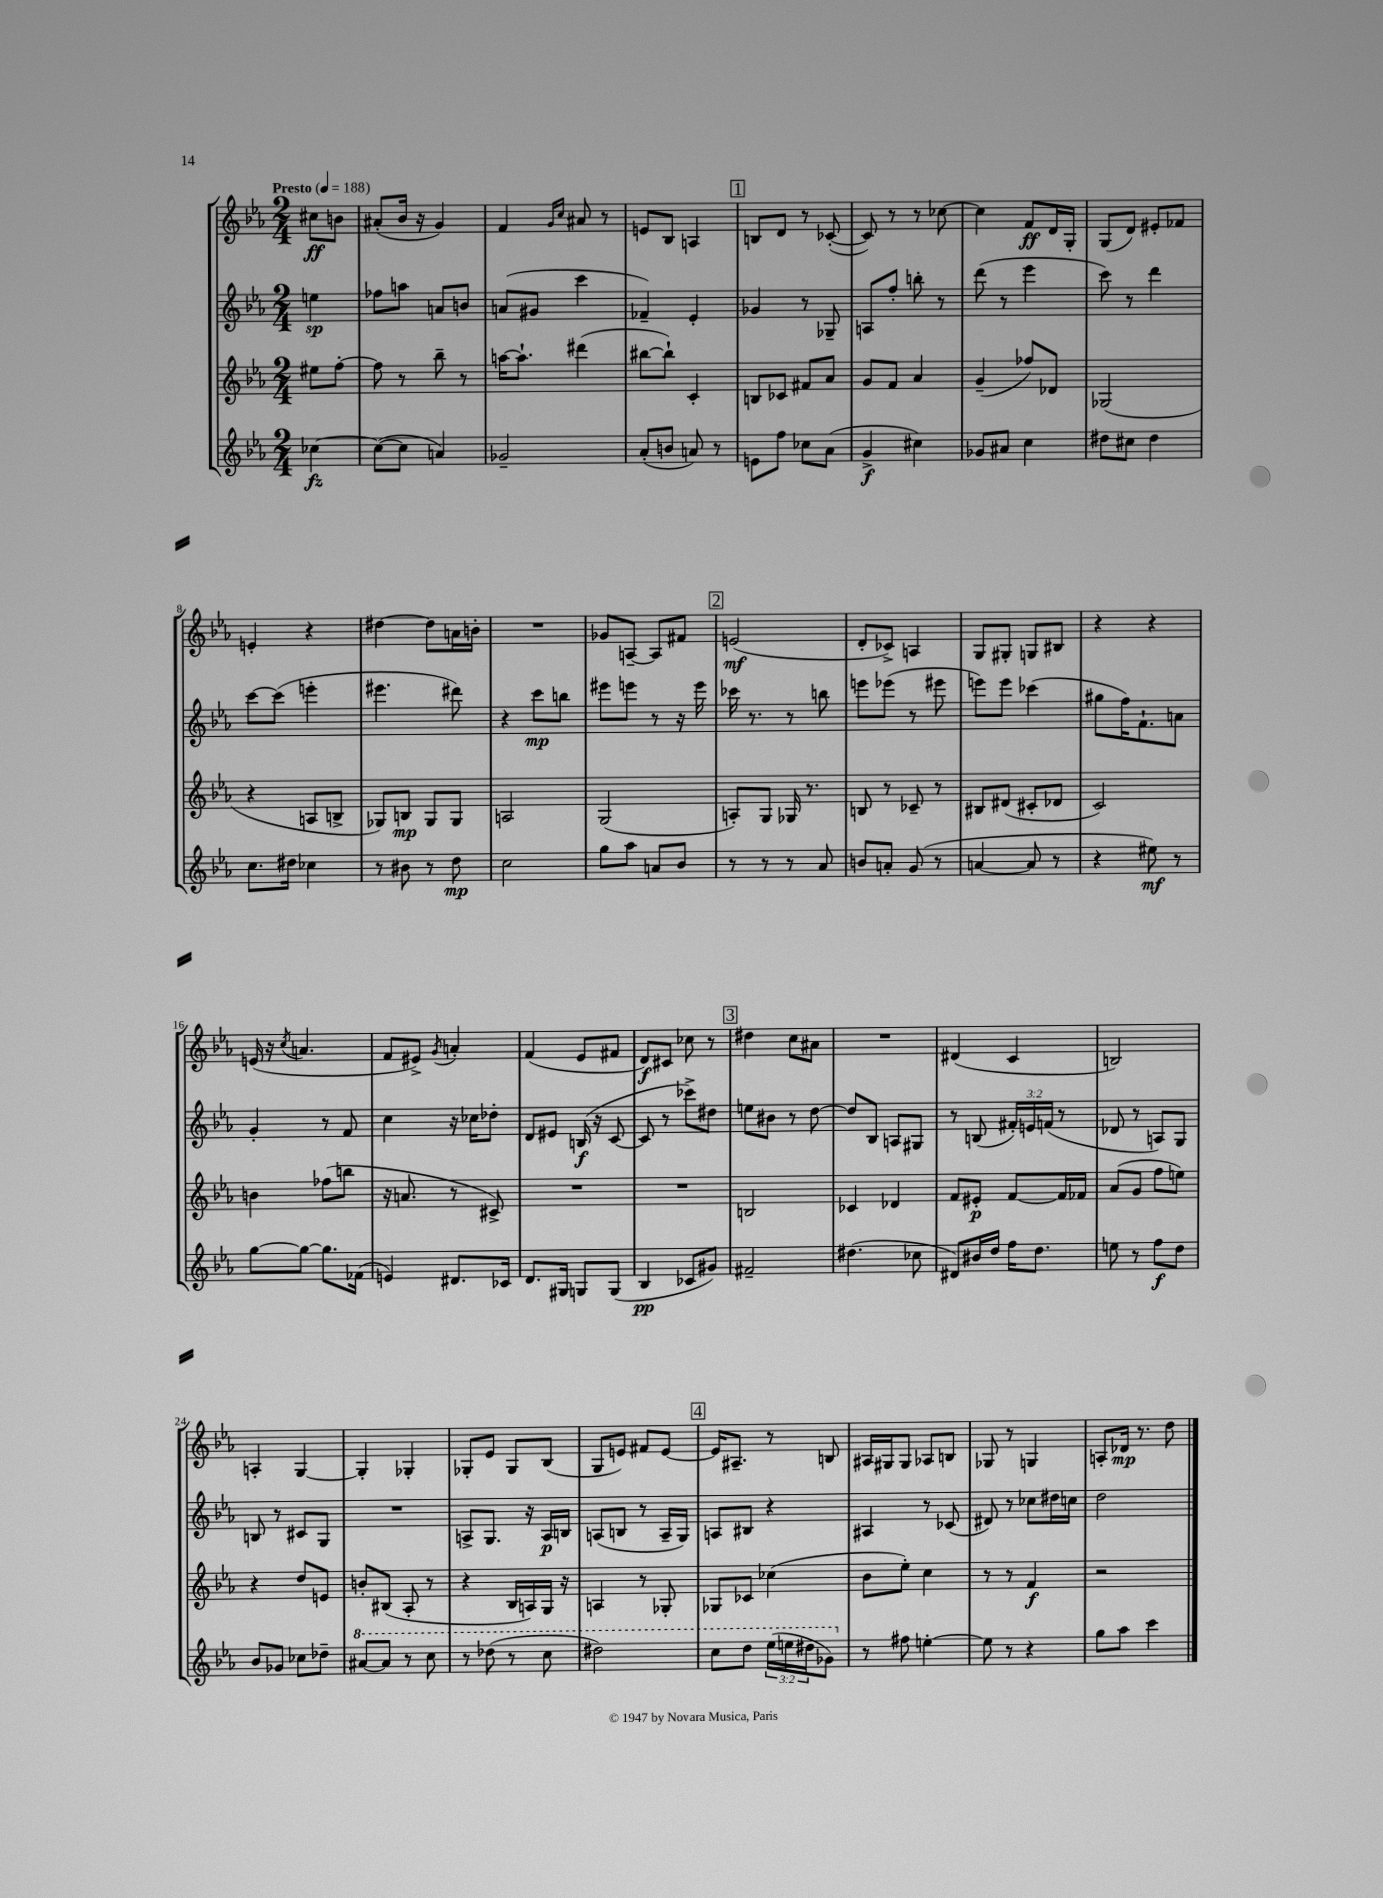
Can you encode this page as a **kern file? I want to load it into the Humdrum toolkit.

**kern	**dynam	**kern	**dynam	**kern	**dynam	**kern	**dynam
*part4	*part4	*part3	*part3	*part2	*part2	*part1	*part1
*staff4	*staff4	*staff3	*staff3	*staff2	*staff2	*staff1	*staff1
*clefG2	*	*clefG2	*	*clefG2	*	*clefG2	*
*k[b-e-a-]	*	*k[b-e-a-]	*	*k[b-e-a-]	*	*k[b-e-a-]	*
*M2/4	*	*M2/4	*	*M2/4	*	*M2/4	*
*MM188	*	*MM188	*	*MM188	*	*MM188	*
=	=	=	=	=	=	=	=
!	!	!	!	!	!	!LO:TX:a:B:t=Presto	!
[4cc-X\	fz	8ee#X\L	.	4een\	sp	8cc#X\L	ff
.	.	[8ff'\J	.	.	.	8bn\J	.
=1	=1	=1	=1	=1	=1	=1	=1
(8cc-\L_	.	8ff\]	.	8ff-X\L	.	(8a#X'/L	.
8cc-\J]	.	8r	.	8aan\J	.	16b-/Jk	.
.	.	.	.	.	.	16r	.
4an/)	.	8bb-~\	.	8an/L	.	4g/)	.
.	.	8r	.	8bn/J	.	.	.
=2	=2	=2	=2	=2	=2	=2	=2
2g-X~/	.	[16aan\KL	.	(8an/L	.	4f/	.
.	.	8.aa`\J]	.	.	.	.	.
.	.	.	.	8g#X/J	.	.	.
.	.	.	.	.	.	16qqg/LL	.
.	.	.	.	.	.	16qqcc/JJ	.
.	.	(4ddd#X\	.	4ccc\	.	8a#X/	.
.	.	.	.	.	.	8r	.
=3	=3	=3	=3	=3	=3	=3	=3
(8a-'/L	.	[8bb#X\L	.	4f-X~/)	.	8en/L	.
8bn/J	.	8bb#`\J])	.	.	.	8B-/J	.
8an/)	.	4c'/	.	4e-'/	.	4An/	.
8r	.	.	.	.	.	.	.
!!LO:REH:place=s1:t=1
=4	=4	=4	=4	=4	=4	=4	=4
8en\L	.	8Bn/L	.	4g-X/	.	8Bn/L	.
8ff\J	.	8c-X/J	.	.	.	8d/J	.
8cc-X\L	.	8f#X/L	.	8r	.	8r	.
(8a-\J	.	8a-/J	.	8G-X~/	.	([8c-X'/	.
=5	=5	=5	=5	=5	=5	=5	=5
4g^/	f	8g/L	.	8An/L	.	8c-/])	.
.	.	8f/J	.	8ff'/J	.	8r	.
4cc#X\)	.	4a-/	.	8bbn'\	.	8r	.
.	.	.	.	8r	.	[8cc-X\	.
=6	=6	=6	=6	=6	=6	=6	=6
8g-X/L	.	(4g~/	.	(8ddd\	.	4cc-\]	.
8a#X/J	.	.	.	8r	.	.	.
4cc\	.	8ff-X/L)	.	4eee-\	.	8f/L	ff
.	.	8d-X/J	.	.	.	16d/L	.
.	.	.	.	.	.	16G'/JJ	.
=7	=7	=7	=7	=7	=7	=7	=7
8dd#X\L	.	(2G-X/	.	8ccc\)	.	(8G/L	.
8cc#X\J	.	.	.	8r	.	8d/J)	.
4dd#\	.	.	.	4ddd\	.	8e#X'/L	.
.	.	.	.	.	.	8f-X/J	.
!!LO:LB:g=z
=8	=8	=8	=8	=8	=8	=8	=8
8.cc\L	.	4r	.	[8ccc\L	.	4en'/	.
.	.	.	.	(8ccc\J]	.	.	.
16dd#X\Jk	.	.	.	.	.	.	.
4cc-X\	.	8An/L	.	4eeen'\	.	4r	.
.	.	8Bn^/J	.	.	.	.	.
=9	=9	=9	=9	=9	=9	=9	=9
8r	.	8G-X/L)	.	4.eee#X\	.	[4dd#X\	.
8b#X\	.	8Bn/J	mp	.	.	.	.
8r	.	8G-/L	.	.	.	8dd#\L]	.
8dd\	mp	8G-/J	.	8ddd#X\)	.	16an\L	.
.	.	.	.	.	.	16bn'\JJ	.
=10	=10	=10	=10	=10	=10	=10	=10
2cc\	.	2An/	.	4r	.	2r	.
.	.	.	.	8ccc\L	mp	.	.
.	.	.	.	8bbn\J	.	.	.
=11	=11	=11	=11	=11	=11	=11	=11
8gg\L	.	(2G/	.	8eee#X\L	.	8g-X/L	.
8aa-\J	.	.	.	8eeen\J	.	[8An~/J	.
8an/L	.	.	.	8r	.	8A/L]	.
8b-/J	.	.	.	16r	.	8f#X/J	.
.	.	.	.	16eee\	.	.	.
!!LO:REH:place=s1:t=2
=12	=12	=12	=12	=12	=12	=12	=12
8r	.	8An'/L)	.	16ccc-X\	.	(2en/	mf
.	.	.	.	8.r	.	.	.
8r	.	8G/J	.	.	.	.	.
8r	.	16G-X/	.	8r	.	.	.
.	.	8.r	.	.	.	.	.
8a-/	.	.	.	8bbn\	.	.	.
=13	=13	=13	=13	=13	=13	=13	=13
8bn/L	.	8Bn/	.	8eeen\L	.	8d'/L	.
8an'/J	.	8r	.	(8eee-X\J	.	8c-X^/J)	.
(8g/	.	8c-X~/	.	8r	.	4An/	.
8r	.	8r	.	8eee#X\	.	.	.
=14	=14	=14	=14	=14	=14	=14	=14
[4an/	.	8B#X/L	.	8eeen\L)	.	8G/L	.
.	.	(8d#X/J	.	8eee\J	.	8G#X'/J	.
8a/]	.	8c#X'/L	.	(4ccc-X\	.	8Gn/L	.
8r	.	8d-X/J	.	.	.	8B#X/J	.
=15	=15	=15	=15	=15	=15	=15	=15
4r	.	2c/)	.	8gg#X\L	.	4r	.
.	.	.	.	16ff\K)	.	.	.
.	.	.	.	8.f`\	.	.	.
8ee#X\)	mf	.	.	.	.	4r	.
8r	.	.	.	8an\J	.	.	.
!!LO:LB:g=z
=16	=16	=16	=16	=16	=16	=16	=16
[8gg\L	.	4bn\	.	4g'/	.	(16en/	.
.	.	.	.	.	.	16r	.
.	.	.	.	.	.	8qcc/	.
8gg\J_	.	.	.	.	.	4.an/	.
8.gg\L]	.	(8ff-X\L	.	8r	.	.	.
.	.	8bbn\J	.	8f/	.	.	.
(16f-X\Jk	.	.	.	.	.	.	.
=17	=17	=17	=17	=17	=17	=17	=17
4en/)	.	16r	.	4cc\	.	8f/L	.
.	.	8.an/	.	.	.	.	.
.	.	.	.	.	.	8e#X^/J)	.
.	.	.	.	.	.	8qg/	.
8.d#X/L	.	8r	.	16r	.	4an'/	.
.	.	.	.	16cc-X\KL	.	.	.
.	.	8c#X^/)	.	8dd-X'\J	.	.	.
16c-X/Jk	.	.	.	.	.	.	.
=18	=18	=18	=18	=18	=18	=18	=18
8.d/L	.	2r	.	8d/L	.	(4f/	.
.	.	.	.	8e#X/J	.	.	.
16G#X/Jk	.	.	.	.	.	.	.
8Gn/L	.	.	.	(16Bn/	f	8e-/L	.
.	.	.	.	16r	.	.	.
(8G/J	.	.	.	[8c/	.	8f#X/J	.
=19	=19	=19	=19	=19	=19	=19	=19
4B-/	pp	2r	.	8c/]	.	8d/L)	f
.	.	.	.	8r	.	8c#X/J	.
8c-X/L	.	.	.	8ccc-X^\L)	.	8cc-X\	.
8g#X/J)	.	.	.	8dd#X\J	.	8r	.
!!LO:REH:place=s1:t=3
=20	=20	=20	=20	=20	=20	=20	=20
2f#X~/	.	2Bn/	.	8een\L	.	4dd#X\	.
.	.	.	.	8b#X\J	.	.	.
.	.	.	.	8r	.	8cc\L	.
.	.	.	.	[8dd\	.	8a#X\J	.
=21	=21	=21	=21	=21	=21	=21	=21
(4.dd#X\	.	4c-X/	.	8dd/L]	.	2r	.
.	.	.	.	8B-/J	.	.	.
.	.	4d-X/	.	8An/L	.	.	.
8cc-X\	.	.	.	8G#X/J	.	.	.
=22	=22	=22	=22	=22	=22	=22	=22
8d#X/L)	.	8f/L	.	8r	.	(4d#X/	.
16b#X/L	.	8e#X'/J	p	(8Bn/	.	.	.
16dd/JJ	.	.	.	.	.	.	.
16ff\KL	.	[8f/L	.	24f#X'/LL)	.	4c/	.
.	.	.	.	24en/	.	.	.
8.dd\J	.	.	.	.	.	.	.
.	.	.	.	(24fn/JJ	.	.	.
.	.	16f/L]	.	8r	.	.	.
.	.	16f-X/JJ	.	.	.	.	.
=23	=23	=23	=23	=23	=23	=23	=23
8een\	.	(8a-/L	.	8d-X/	.	2Bn/)	.
8r	.	8g/J	.	8r	.	.	.
8ff\L	f	8ff\L	.	8An/L)	.	.	.
8dd\J	.	8een\J)	.	8G/J	.	.	.
!!LO:LB:g=z
=24	=24	=24	=24	=24	=24	=24	=24
8b-/L	.	4r	.	8Bn/	.	4An'/	.
8g-X/J	.	.	.	8r	.	.	.
8cc-X\L	.	8dd/L	.	8c#X/L	.	[4G/	.
8dd-X~\J	.	8en/J	.	8G/J	.	.	.
=25	=25	=25	=25	=25	=25	=25	=25
*8va	*	*	*	*	*	*	*
[8aa#X/L	.	8bn'/L	.	2r	.	4G'/]	.
8aa#/J]	.	(8B#X/J	.	.	.	.	.
8r	.	8A-'/	.	.	.	4G-X'/	.
8ccc\	.	8r	.	.	.	.	.
=26	=26	=26	=26	=26	=26	=26	=26
8r	.	4r	.	8An^/L	.	8G-X'/L	.
(8ddd-X\	.	.	.	8.G/J	.	8e-/J	.
8r	.	16B-/LL	.	.	.	8G-/L	.
.	.	16An/)	.	16r	.	.	.
8ccc\	.	16G/JJ	.	16A/LL	p	(8B-/J	.
.	.	16r	.	16Bn/JJ	.	.	.
=27	=27	=27	=27	=27	=27	=27	=27
2ddd#X\)	.	4An/	.	(8An/L	.	8G/L	.
.	.	.	.	8Bn/J	.	8en/J)	.
.	.	8r	.	8r	.	8f#X/L	.
.	.	8G-X'/	.	16A~/LL	.	[8e/J	.
.	.	.	.	16G/JJ)	.	.	.
!!LO:REH:place=s1:t=4
=28	=28	=28	=28	=28	=28	=28	=28
8ccc\L	.	8G-X/L	.	8An/L	.	16e/KL]	.
.	.	.	.	.	.	8.A#X~/J	.
8ddd\J	.	8c-X/J	.	8B#X/J	.	.	.
(24eee-\LL	.	(4cc-X\	.	4r	.	8r	.
24eeen\	.	.	.	.	.	.	.
24ddd#X\J	.	.	.	.	.	.	.
8gg-X\J)	.	.	.	.	.	8Bn/	.
=29	=29	=29	=29	=29	=29	=29	=29
*X8va	*	*	*	*	*	*	*
8r	.	8b-\L	.	4A#X/	.	16A#X/LL	.
.	.	.	.	.	.	16G#X/J	.
8ff#X\	.	8ee-'\J)	.	.	.	8G#/J	.
[4een'\	.	4cc\	.	8r	.	8A-X/L	.
.	.	.	.	(8c-X/	.	8Bn/J	.
=30	=30	=30	=30	=30	=30	=30	=30
8ee\]	.	8r	.	8d#X/)	.	8G-X/	.
8r	.	8r	.	8r	.	8r	.
4r	.	4f/	f	8cc-X\L	.	4Gn/	.
.	.	.	.	16dd#X\L	.	.	.
.	.	.	.	16ccn\JJ	.	.	.
=31	=31	=31	=31	=31	=31	=31	=31
8gg\L	.	2r	.	2dd\	.	8An'/L	.
8aa-\J	.	.	.	.	.	16d-X/Jk	mp
.	.	.	.	.	.	8.r	.
4ccc\	.	.	.	.	.	.	.
.	.	.	.	.	.	8dd\	.
==	==	==	==	==	==	==	==
*-	*-	*-	*-	*-	*-	*-	*-
